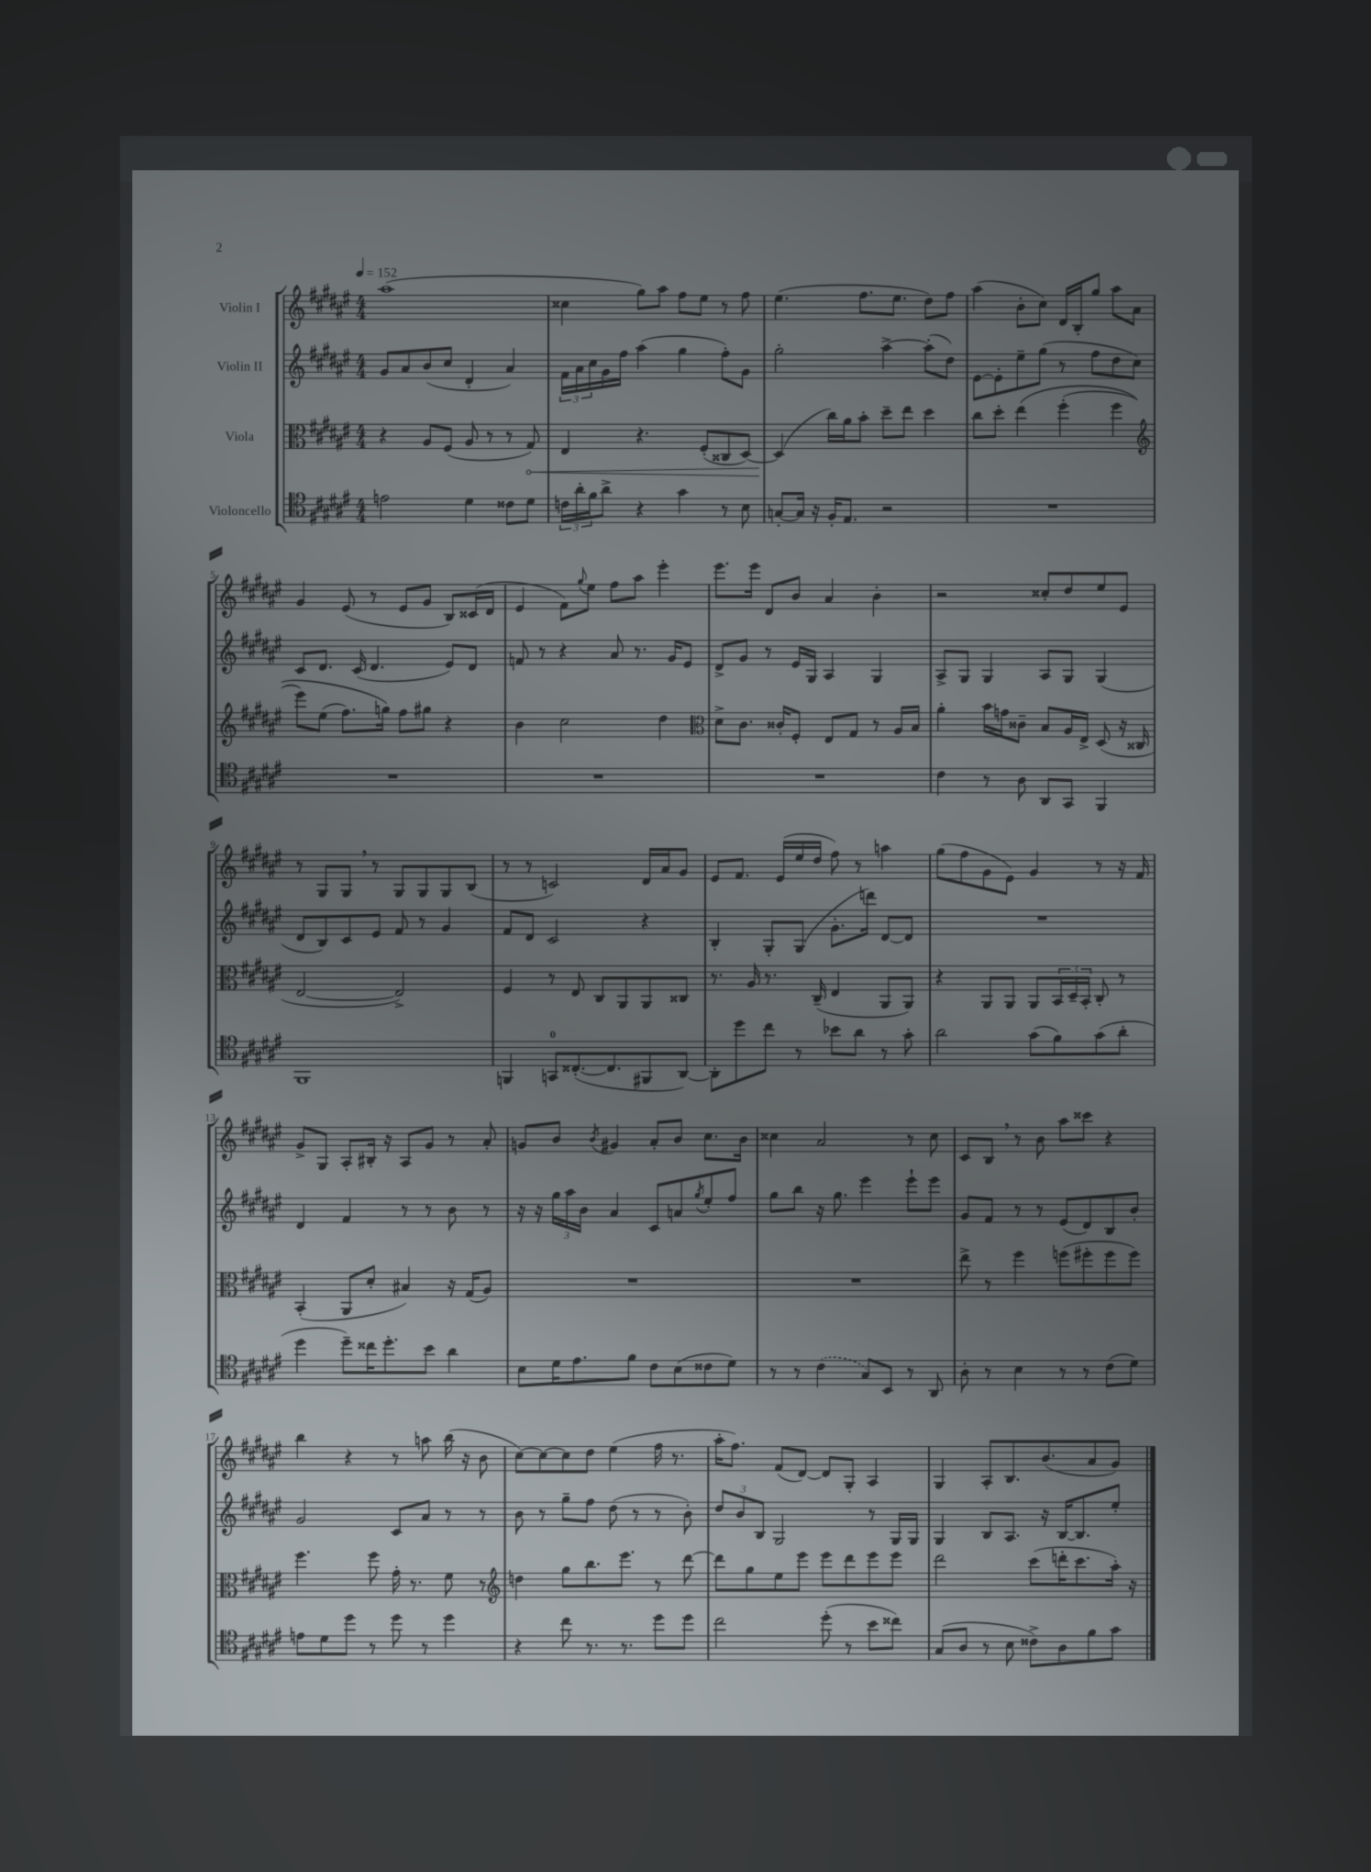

**kern	**kern	**kern	**kern
*staff4	*staff3	*staff2	*staff1
*clefC4	*clefC3	*clefG2	*clefG2
*k[f#c#g#d#a#e#]	*k[f#c#g#d#a#e#]	*k[f#c#g#d#a#e#]	*k[f#c#g#d#a#e#]
*M4/4	*M4/4	*M4/4	*M4/4
*MM152	*MM152	*MM152	*MM152
2e	4r	8g#	(1aa#
.	.	8a#	.
.	8A#	(8b	.
.	(8F#	8cc#	.
4d#	8A#	4d#'	.
.	8r	.	.
8c##	8r	4a#)	.
8d#	8G#)	.	.
=	=	=	=
24c	4E#	24f#	4cc##
24a#'	.	24a#	.
24f#	.	24cc#	.
8a#^	.	16g#	.
.	.	16ff#	.
4r	4.r	(4aa#	8gg#)
.	.	.	8aa#
4g#	.	4gg#	8ff#
.	(8F#'	.	8ee#
8r	8C##	8ff#')	8r
8B	[8D#)	8g#	8ff#
=	=	=	=
[8G'	(4D#]	2gg#'	(4.ee#
16G]	.	.	.
16r	.	.	.
16F#'	16cc#)	.	.
8.E#	16a#	.	.
.	8b'	.	8.ff#
2r	8dd#~	[4aa#^	.
.	.	.	8.ee#
.	8ee#	.	.
.	4dd#	(8aa#']	8dd#)
.	.	8dd#)	8ff#
=	=	=	=
1r	8cc#	[8e#	(4aa#
.	8dd#'	8e#']	.
.	&(4ee#	8ee#~	8b'
.	.	(8gg#	8cc#)
.	(4ff#'	8r	16d#
.	.	.	16B'
.	.	8ff#	8gg#
.	4ff#	8dd#	8aa#
.	.	8cc#)	8a#
=	=	=	=
*	*clefG2	*	*
1r	8eee#)	8c#	4g#
.	(8ee#	8.d#	.
.	8.ff#)	.	(8e#
.	.	(16c#	.
.	.	4.d#	8r
.	16gg&)	.	.
.	8ff#	.	8e#
.	8gg#	.	8g#
.	4r	8e#)	8B)
.	.	8d#	(16c##
.	.	.	16d#
=	=	=	=
1r	4b	8f	4e#
.	.	8r	.
.	2cc#	4r	8f#)
.	.	.	8qqgg#
.	.	.	8ee#
.	.	8a#	8ff#
.	.	8.r	8aa#
.	4dd#	.	4eee#'
.	.	16g#	.
.	.	8e#	.
=	=	=	=
*	*clefC3	*	*
1r	8d#^	8d#^	8.eee#
.	8.c#	8g#	.
.	.	.	16eee#
.	.	8r	8d#
.	16c##'	.	.
.	8F#'	16e#	8b
.	.	16G#	.
.	8E#	4A#	4a#
.	8G#	.	.
.	8r	4G#	4b'
.	16A#	.	.
.	16B	.	.
=	=	=	=
4c#	4a#'	8A#^	2r
.	.	8G#	.
8r	16b	4G#	.
.	16g	.	.
8A#	8c##~	.	.
8AA#	8B	8A#	8cc##'
8GG#	16A#	8G#	8dd#
.	16E#^	.	.
4FF#	(8D#	(4G#	8ee#
.	16r	.	8e#
.	16C##	.	.
=	=	=	=
1FF#	[2E#	8d#	8r
.	.	8B)	8G#
.	.	8c#	8G#
.	.	8e#	8r
.	2E#^])	8f#	8G#
.	.	8r	8G#
.	.	4g#	8G#
.	.	.	(8B
=	=	=	=
4FF	4F#	8f#	8r
.	.	8d#	8r
8GG	8r	2c#	2c)
([8.C##'	8E#	.	.
.	8C#	.	.
8.C##]	.	.	.
.	8AA#	.	.
8FF#	8AA#	4r	16d#
.	.	.	16a#
[8AA#)	8C##	.	8g#
=	=	=	=
8AA#']	8.r	4B'	8e#
8dd#	.	.	8.f#
.	16A#	.	.
8cc#	8.r	8G#'	.
.	.	.	(16e#
8r	.	(8G#	16ee#
.	(16C#~	.	16dd#
8b-	4E#	8.g#'	8ff#)
8a#	.	.	8r
.	.	16ddd)	.
8r	8AA#	[8d#	4aa
8g#'	8AA#)	8d#]	.
=	=	=	=
2a#	4r	1r	(8gg#
.	.	.	8ff#
.	8AA#	.	8g#
.	8AA#	.	8e#)
(8g#	8AA#	.	4g#
8f#)	24BB	.	.
.	24D#~	.	.
.	24BB'	.	.
(8g#	8C#'	.	8r
8a#'	8r	.	16r
.	.	.	16f#
=	=	=	=
4dd#	(4BB'	4d#	8g#^
.	.	.	8G#
8dd#~)	8AA#	4f#	8A#'
16cc##	8d#'	.	16B#'
8.dd#'	.	.	16r
.	4B#)	8r	8A#
8b	.	8r	8g#
4a#	16r	8b	8r
.	(16G#	.	.
.	8A#)	8r	8a#'
=	=	=	=
8B	1r	16r	8g
.	.	16r	.
16d#	.	24gg#	8b
.	.	24aa#	.
8.e#	.	.	.
.	.	24b	.
.	.	.	8qb
.	.	4a#	4g#
8f#	.	.	.
8c#	.	8c#	8a#'
(8B	.	8a	8b
.	.	8qgg#	.
8c##	.	8ee#'	8.cc#
8d#)	.	8ff#	.
.	.	.	16b
=	=	=	=
8r	1r	8gg#	4cc##
8r	.	8bb	.
(4c#	.	16r	2a#
.	.	8.gg#	.
8G#)	.	4eee#	.
8BB	.	.	.
8r	.	8eee#`	8r
8AA#	.	8eee#	8cc##
=	=	=	=
8A#'	8ee#^	8g#	8c#
8r	8r	8f#	8B
4B	4ff#	8r	8r
.	.	8r	8b
8r	(8ff	(8e#	8aa#
8r	8ff#'	8d#)	8ccc##
(8c#	8ff#	8B	4r
8d#)	8ff#)	8b'	.
=	=	=	=
8e	4.ff#	2g#	4bb
8d#	.	.	.
8dd#	.	.	4r
8r	8ff#	.	.
8dd#	16g#'	8c#	8r
.	8.r	.	.
8r	.	8a#	8aa
4dd#	8f#	8r	(16bb
.	.	.	16r
.	8r	8r	8b
=	=	=	=
*	*clefG2	*	*
4r	4dd	8b	[8cc#)
.	.	8r	8cc#_
8cc#	8gg#	8gg#~	8cc#]
8.r	8.bb	8ff#	8dd#
.	.	(8dd#	(4ee#
8.r	8.eee#	.	.
.	.	8r	.
8dd#	8r	8r	16ff#
.	.	.	8.r
8dd#	[8ddd#	8b')	.
=	=	=	=
2cc#	8ddd#]	12dd#	16aa#'
.	.	.	8.ff#)
.	.	12b	.
.	8gg#	.	.
.	.	12B	.
.	8ee#	2G#	(8f#
.	8eee#	.	[8d#)
(8dd#'	8eee#	.	8d#]
8r	8ddd#	.	8G#'
8b	8eee#	8r	4A#
8cc##)	8eee#	16G#	.
.	.	16G#	.
=	=	=	=
(8G#	2ddd#	4G#	4G#
8A#	.	.	.
8r	.	8B	8A#'
8B	.	8.A#	8.B
8c##^)	(8ccc#	.	.
.	.	16r	(8.b
8A#	16ddd'	[16B	.
.	8.ccc#	8.B]	.
8f#	.	.	8a#
8g#	16aa#')	8ee#'	8g#)
.	16r	.	.
==	==	==	==
*-	*-	*-	*-
